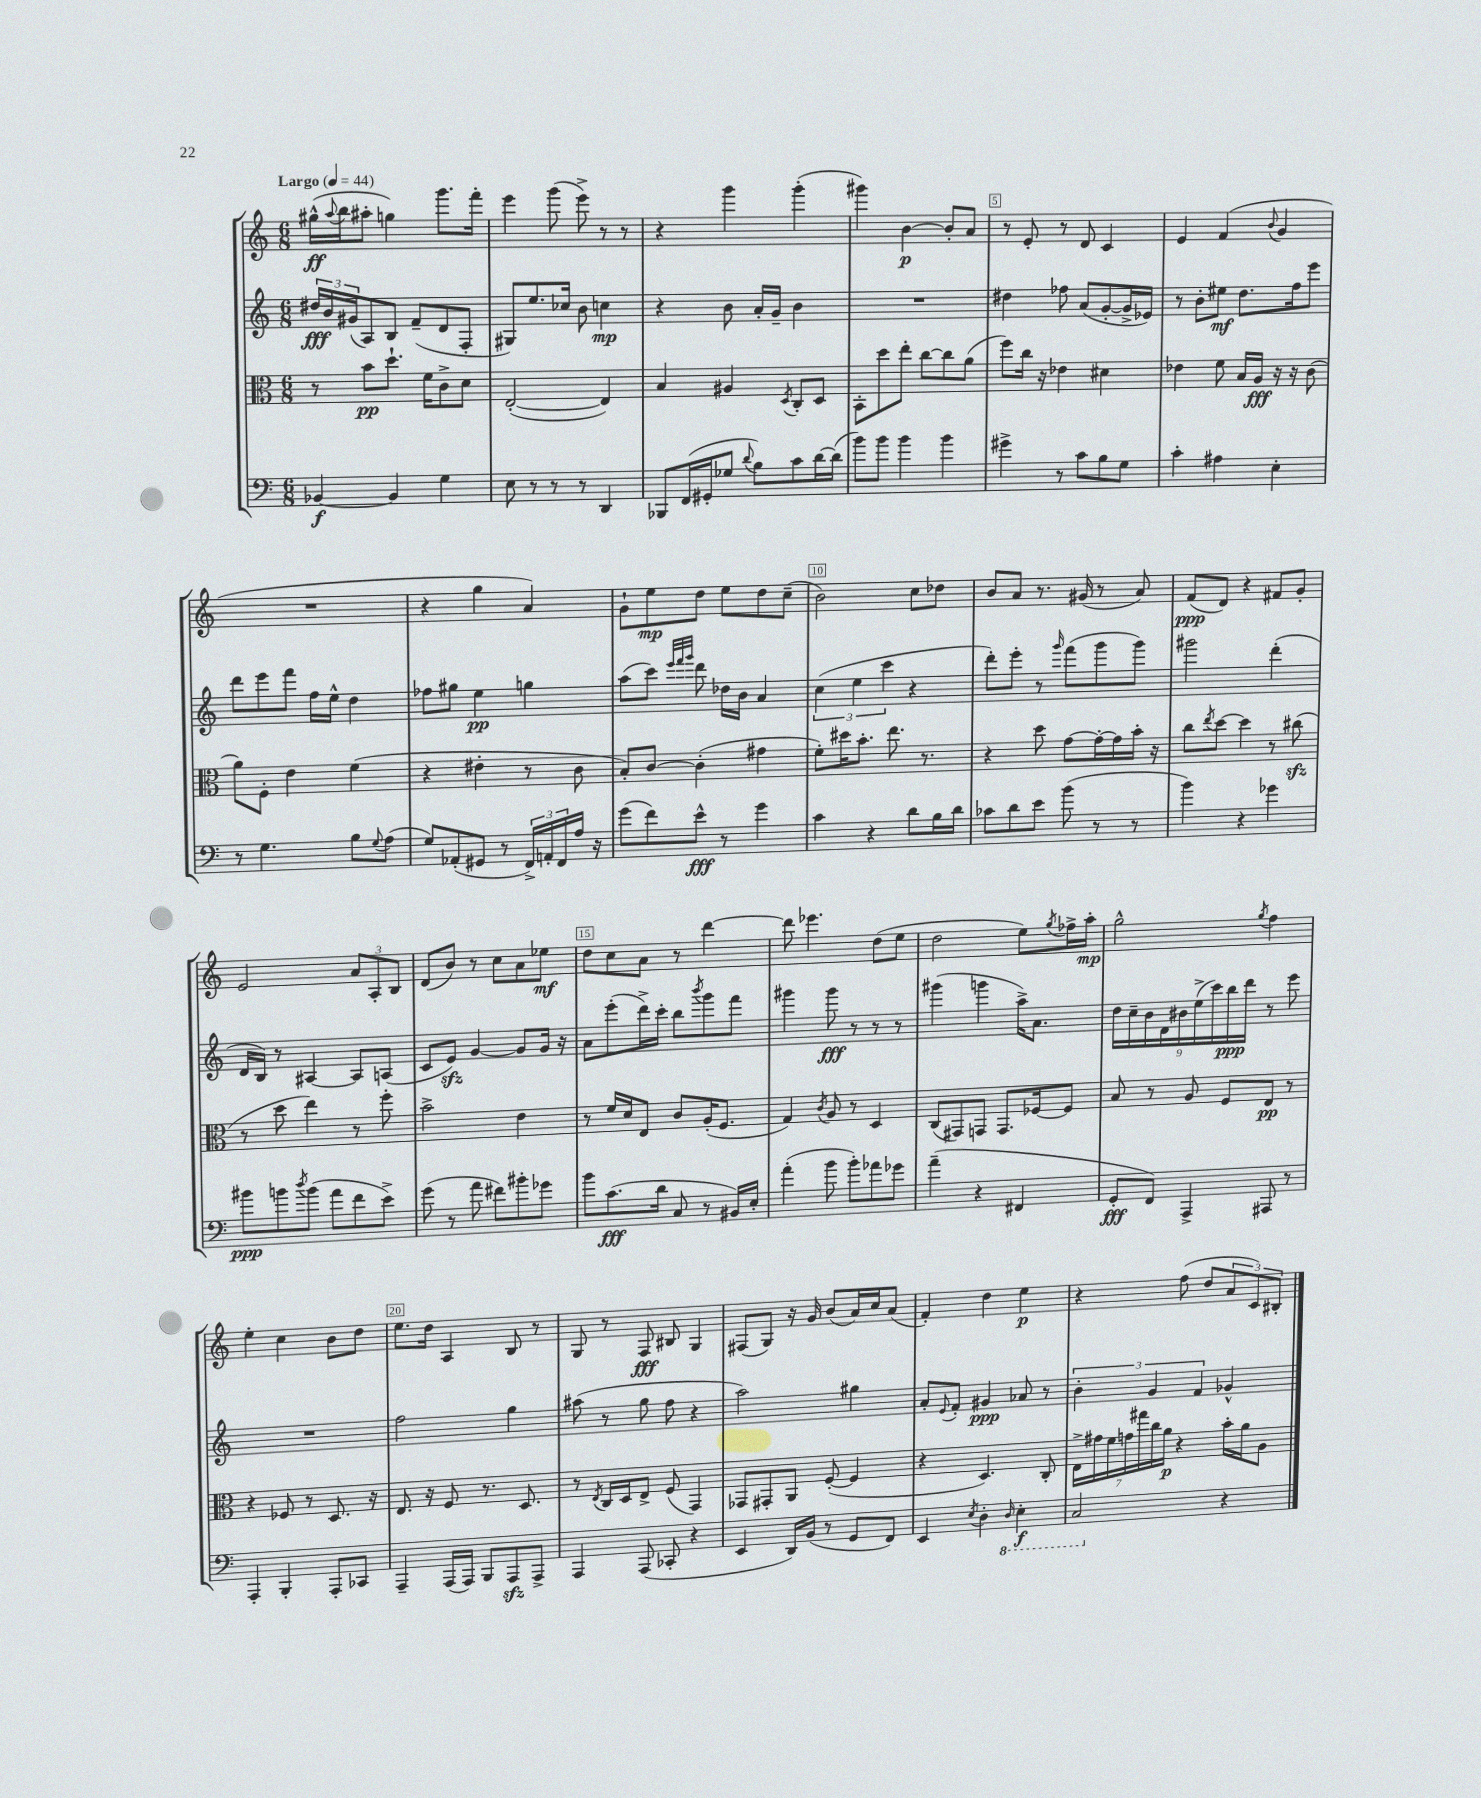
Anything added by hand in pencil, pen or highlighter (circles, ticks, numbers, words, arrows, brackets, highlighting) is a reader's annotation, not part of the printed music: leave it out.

**kern	**kern	**kern	**kern
*staff4	*staff3	*staff2	*staff1
*clefF4	*clefC3	*clefG2	*clefG2
*k[]	*k[]	*k[]	*k[]
*M6/8	*M6/8	*M6/8	*M6/8
*MM44	*MM44	*MM44	*MM44
[4BB-	8r	24dd#	(16gg#^^
.	.	24b	.
.	.	.	8qqaa
.	.	.	16bb
.	.	(24g#	.
.	8b	8A)	8aa#'
4BB-]	8.dd`	8B	4gg)
.	.	(8f~	.
.	16f	.	.
4G	8c^	8d	8.ggg
.	8d	8F'	.
.	.	.	16fff'
=	=	=	=
8E	([2E'	8G#)	4eee
8r	.	8.ee	.
8r	.	.	(8ggg
.	.	16cc-	.
8r	.	8b	8eee^)
4DD	4E])	4cc	8r
.	.	.	8r
=	=	=	=
8BBB-	4B	4r	4r
(16FF	.	.	.
16GG#'	.	.	.
8G-	4A#	8b	4ggg
8qqd	.	.	.
8B)	.	16a'	.
.	.	16g~	.
.	8qD	.	.
8c	8C'	4b	(4ggg'
[16d	8D	.	.
(16d]	.	.	.
=	=	=	=
8b)	8BB'	2.r	4ggg#)
8b	8dd	.	.
4b	8ee'	.	[4b
.	[8cc	.	.
4b	8cc]	.	8b']
.	(8a	.	8a
=	=	=	=
4g#^	8ff)	4dd#	8r
.	16cc	.	8e'
.	16r	.	.
8r	4e-	8ff-	8r
8c	.	(8a	8d
8B	4d#	[8g'	4c
8G	.	16g^]	.
.	.	16e-)	.
=	=	=	=
4c'	4e-	8r	4e
.	.	8b'	.
4A#	8f	8ee#	(4f
.	16B	8.dd	.
.	16A	.	.
.	.	.	8qqb
4E'	16r	.	4g
.	16r	16ff	.
.	(8c	8eee	.
=	=	=	=
8r	8a)	8ddd	2.r
4.G	8F'	8eee	.
.	4e	8fff	.
.	.	16ff	.
.	.	16ee^^	.
8B	(4f	4dd	.
8qqG	.	.	.
(8A	.	.	.
=	=	=	=
8G)	4r	8ff-	4r
(8AA-'	.	8gg#	.
8GG#	4e#'	4ee	4gg
8r	.	.	.
24FF^)	8r	4gg	4a)
24AA'	.	.	.
24FF	.	.	.
16A	8c	.	.
16r	.	.	.
=	=	=	=
(8g	8B')	(8aa	8g`
8f)	[8c	8ccc)	8ee
.	.	32qqeee	.
.	.	32qqfff	.
.	.	32qqggg	.
8e^^	(4c']	8ddd	8dd
8r	.	16dd-	8ee
.	.	16b	.
4g	4g#	4a	8dd
.	.	.	(8cc~
=	=	=	=
4c	8f')	(6cc	2b)
.	16dd#	.	.
.	.	6ee	.
.	8.b'	.	.
4r	.	.	.
.	.	6ccc	.
.	8.ee	.	.
8d	.	4r	8cc
.	8.r	.	.
16B	.	.	8dd-
16d	.	.	.
=	=	=	=
8c-	4r	8ddd')	8b
8d	.	8eee'	8a
8e	8dd	8r	8.r
.	.	16qqggg	.
(8b	[8g	(8fff	.
.	.	.	(16g#
8r	16g'_	8ggg	8r
.	16g]	.	.
8r	16b'	8ggg)	8a)
.	16r	.	.
=	=	=	=
4b)	8cc	2ggg#	(8f
.	8qee	.	.
.	[8dd	.	8d)
4r	4dd]	.	4r
4g-	8r	(4ddd'	8f#
.	(8cc#	.	8g'
=	=	=	=
8b#	8r	16d	2e
.	.	16B)	.
8b	8dd	8r	.
8qdd	.	.	.
(8b	4ee)	[4A#	.
8a	.	.	.
8f	8r	8A#]	12a
.	.	.	12A'
8e^)	8ff'	(8A	.
.	.	.	12B
=	=	=	=
(8g	2b^	8c	(8d
8r	.	8e)	8b)
8a	.	[4g	8r
8f#)	.	.	8cc
8b#'	4e	8g]	8a
8g-	.	16g	8ee-
.	.	16r	.
=	=	=	=
8b	8r	8a	8dd
(8.c	16f	(8eee'	8cc
.	16d	.	.
.	8E	16ddd^)	8a
16d	.	16ccc'	.
8C	8c	8bb	8r
.	.	8qbbb	.
8r	(16A'	8ggg	[4ddd
.	8.F	.	.
16BB#)	.	8fff	.
16E'	.	.	.
=	=	=	=
(4a'	4G)	4ggg#	8ddd]
.	.	.	4.eee-
.	8qc	.	.
8b	8A	8ggg#	.
8b')	8r	8r	.
8a-	4D	8r	(8dd
8g-	.	8r	8ee
=	=	=	=
(4a~	(8C	(4ggg#	2dd
.	8GG#)	.	.
4r	8GG	4ggg	.
.	8.GG	.	.
4FF#	.	16aa^)	8ee)
.	[16F-	8.a	.
.	.	.	8qgg
.	8F-]	.	16ff-^
.	.	.	16aa'
=	=	=	=
8GG'	8B	18dd	2gg^^
.	.	18cc~	.
.	.	18b	.
8FF)	8r	.	.
.	.	18d	.
.	.	18b#	.
4AAA^	8A	.	.
.	.	(18ee^	.
.	.	18ccc)	.
.	8F	.	.
.	.	18bb	.
.	.	18ddd	.
.	.	.	8qgg
8AAA#	8E	8r	4ff
8r	8r	8eee	.
=	=	=	=
4AAA'	4r	2.r	4ee'
4BBB'	8F-	.	4cc
.	8r	.	.
8AAA'	8.D	.	8b
8CC-	.	.	8dd
.	16r	.	.
=	=	=	=
4AAA~	8.E	2ff	8.ee
.	16r	.	16dd
(16AAA	8F	.	4A
16AAA)	.	.	.
8BBB	8.r	.	.
8AAA	.	4gg	8B
.	8.D	.	.
8AAA^	.	.	8r
=	=	=	=
4AAA	8r	(8aa#	8G
.	8qE	.	.
.	16C	8r	8r
.	16D	.	.
(8AAA	8E^	8gg	8F
8CC-'	(8F	8ff	8B#
4r	4GG)	4r	4G
=	=	=	=
4EE	8GG-	2aa)	(8F#
.	8GG#'	.	8G)
16DD)	8AA	.	16r
(16BB	.	.	16g
8r	([8F'	.	(8b
8GG	4F]	4gg#	16a)
.	.	.	16cc
8FF)	.	.	(8a
=	=	=	=
4EE	4r	8a'	4f')
.	.	8qqe	.
.	.	8f'	.
8qE	.	.	.
4D'	4.D)	4g#	4dd
16qqDD	.	.	.
4EE'	.	8a-	4ee
.	8C'	8r	.
=	=	=	=
2CC	28E^	6b'	4r
.	28g#	.	.
.	28f	.	.
.	28g	.	.
.	28gg#	.	.
.	.	6g	.
.	28cc	.	.
.	28a	.	.
.	4r	.	(8ff
.	.	6f	.
.	.	.	8dd
4r	16b'	4g-^^	12a
.	16a	.	.
.	.	.	12c)
.	8A	.	.
.	.	.	12B#'
==	==	==	==
*-	*-	*-	*-
